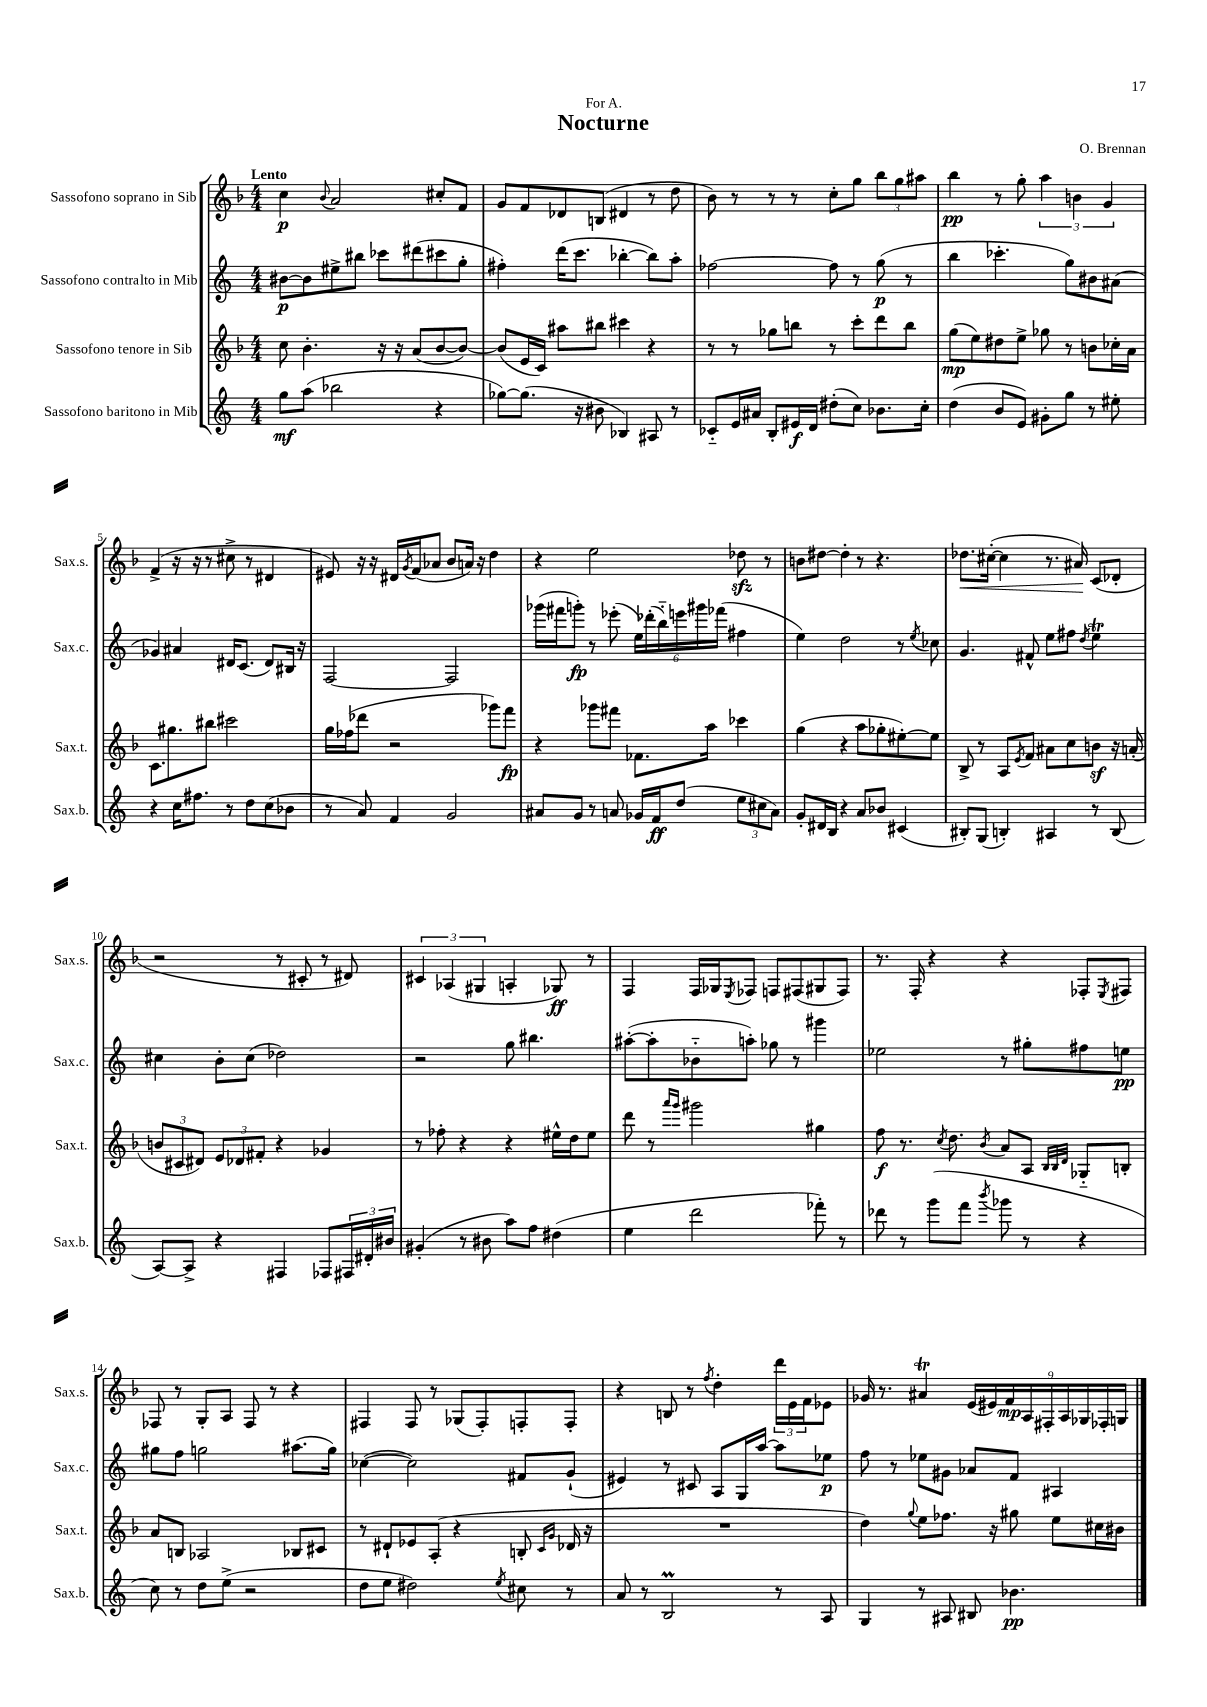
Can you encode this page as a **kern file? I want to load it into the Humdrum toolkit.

**kern	**dynam	**kern	**dynam	**kern	**dynam	**kern	**dynam
*part4	*part4	*part3	*part3	*part2	*part2	*part1	*part1
*staff4	*staff4	*staff3	*staff3	*staff2	*staff2	*staff1	*staff1
*I"Sassofono baritono in Mib	*	*I"Sassofono tenore in Sib	*	*I"Sassofono contralto in Mib	*	*I"Sassofono soprano in Sib	*
*I'Sax.b.	*	*I'Sax.t.	*	*I'Sax.c.	*	*I'Sax.s.	*
*clefG2	*	*clefG2	*	*clefG2	*	*clefG2	*
*k[]	*	*k[b-]	*	*k[]	*	*k[b-]	*
*M4/4	*	*M4/4	*	*M4/4	*	*M4/4	*
=1	=1	=1	=1	=1	=1	=1	=1
!	!	!	!	!	!	!LO:TX:a:B:t=Lento	!
8gg\L	mf	8cc\	.	[8b#X\L	p	4cc\	p
(8aa\J	.	4.b-'\	.	8b#\]	.	.	.
.	.	.	.	.	.	8qqb-/	.
2bb-X\	.	.	.	8ee#X^\	.	2a/	.
.	.	.	.	8bb#X\J	.	.	.
.	.	16r	.	8ccc-X\L	.	.	.
.	.	16r	.	.	.	.	.
.	.	(8a/L	.	(8ddd#X\	.	.	.
4r	.	[8b-/	.	8ccc#X\	.	8cc#X'/L	.
.	.	8b-/J_)	.	8gg'\J	.	8f/J	.
=2	=2	=2	=2	=2	=2	=2	=2
[8gg-X\L)	.	(8b-/L]	.	4ff#X'\)	.	8g/L	.
(8.gg-\J]	.	16e/L	.	.	.	8f/	.
.	.	16c/JJ)	.	.	.	.	.
.	.	8aa#X\L	.	(16ddd\KL	.	8d-X/	.
16r	.	.	.	8.ccc\J	.	.	.
8b#X\	.	8bb#X\J	.	.	.	(8Bn/J	.
4B-X/)	.	4ccc#X\	.	[4bb-X'\	.	4d#X/	.
8A#X/	.	4r	.	8bb-\L])	.	8r	.
8r	.	.	.	8aa'\J	.	8dd\	.
=3	=3	=3	=3	=3	=3	=3	=3
8c-X/L	.	8r	.	[2ff-X\	.	8b-\)	.
16e/L	.	8r	.	.	.	8r	.
16a#X/JJ	.	.	.	.	.	.	.
8B'/L	.	8gg-X\L	.	.	.	8r	.
16e#X/L	f	8bbn\J	.	.	.	8r	.
16d/JJ	.	.	.	.	.	.	.
(8dd#X'\L	.	8r	.	8ff-\]	.	8cc'\L	.
8cc\J)	.	8ccc'\L	.	8r	.	8gg\J	.
8.b-X\L	.	8ddd\	.	(8gg\	p	12bb-\L	.
.	.	.	.	.	.	12gg\	.
.	.	8bb\J	.	8r	.	.	.
.	.	.	.	.	.	12aa#X\J	.
16cc'\Jk	.	.	.	.	.	.	.
=4	=4	=4	=4	=4	=4	=4	=4
(4dd\	.	(8gg\L	mp	4bb\	.	4bb-\	pp
.	.	8ee\)	.	.	.	.	.
8b/L	.	8dd#X\	.	4.ccc-X'\	.	8r	.
8e/J)	.	8ee^\J	.	.	.	8gg'\	.
8g#X'\L	.	8gg-X\	.	.	.	6aa\	.
8gg\J	.	8r	.	8gg\L)	.	.	.
.	.	.	.	.	.	6bn\	.
8r	.	8bn\L	.	8b#X\	.	.	.
.	.	.	.	.	.	6g/	.
8ee#X'\	.	16cc-X'\L	.	(8a#X\J	.	.	.
.	.	16a\JJ	.	.	.	.	.
!!LO:LB:g=z
=5	=5	=5	=5	=5	=5	=5	=5
4r	.	8.c\L	.	4g-X/)	.	(4f^/	.
.	.	8.gg#X\	.	.	.	.	.
16cc\KL	.	.	.	4a#X/	.	16r	.
8.ff#X\J	.	.	.	.	.	16r	.
.	.	8bb#X\J	.	.	.	8r	.
8r	.	2ccc#X\	.	16d#X/KL	.	8cc#X^\	.
.	.	.	.	(8.c/J	.	.	.
8dd\L	.	.	.	.	.	8r	.
(8cc\	.	.	.	8d#/L)	.	4d#X/	.
8b-X\J	.	.	.	16B#X/Jk	.	.	.
.	.	.	.	16r	.	.	.
=6	=6	=6	=6	=6	=6	=6	=6
8r	.	16gg\LL	.	[2F/	.	8e#X/)	.
.	.	(16ff-X\J	.	.	.	.	.
8a/)	.	8ddd-X\J	.	.	.	16r	.
.	.	.	.	.	.	16r	.
4f/	.	2r	.	.	.	16d#X/LL	.
.	.	.	.	.	.	8qg/	.
.	.	.	.	.	.	(16f/J	.
.	.	.	.	.	.	8a-X/J	.
2g/	.	.	.	2F/]	.	8b-/L	.
.	.	.	.	.	.	16an/Jk)	.
.	.	.	.	.	.	16r	.
.	.	8ggg-X\L)	.	.	.	4dd\	.
.	.	8fff\J	fp	.	.	.	.
=7	=7	=7	=7	=7	=7	=7	=7
8a#X/L	.	4r	.	(16ggg-X\LL	.	4r	.
.	.	.	.	16fff#X\J	.	.	.
8g/J	.	.	.	8gggn'\J)	fp	.	.
8r	.	8ggg-X\L	.	8r	.	2ee\	.
8an/	.	8fff#X\J	.	(8eee-X'\	.	.	.
16g-X/LL	.	8.f-X\L	.	24ee\LL)	.	.	.
.	.	.	.	(24ddd-X'\	.	.	.
16f/J	ff	.	.	.	.	.	.
.	.	.	.	24bb\)	.	.	.
(8dd/J	.	.	.	24eeen\	.	.	.
.	.	.	.	24ggg#X\	.	.	.
.	.	16aa\Jk	.	.	.	.	.
.	.	.	.	(24fff-X\JJ	.	.	.
12ee\L	.	4ccc-X\	.	4ff#X\	.	8dd-Xzz\	.
12cc#X\	.	.	.	.	.	.	.
.	.	.	.	.	.	8r	.
12a\J)	.	.	.	.	.	.	.
=8	=8	=8	=8	=8	=8	=8	=8
8g'/L	.	(4gg\	.	4ee\)	.	8bn\L	.
16d#X/L	.	.	.	.	.	[8dd#X\J	.
16B/JJ	.	.	.	.	.	.	.
4r	.	4r	.	2dd\	.	4dd#'\]	.
8a/L	.	8aa\L	.	.	.	8r	.
8b-X/J	.	8gg-X'\	.	.	.	4.r	.
(4c#X/	.	[8ee#X'\)	.	8r	.	.	.
.	.	.	.	8qee/	.	.	.
.	.	8ee#\J]	.	8cc-X\	.	.	.
=9	=9	=9	=9	=9	=9	=9	=9
!	!	!	!	!	!	!	!LO:HP:b
8B#X'/L)	.	8B-^/	.	4.g/	.	8.dd-X\L	<
(8G/J	.	8r	.	.	.	.	.
.	.	.	.	.	.	([16cc#X'\Jk	.
4Bn'/)	.	8A/L	.	.	.	4cc#\]	.
.	.	8qe/	.	.	.	.	.
.	.	8f/J	.	8f#X^^/	.	.	.
4A#X/	.	8a#X\L	.	8ee\L	.	8.r	.
.	.	8cc\	.	8ff#X\J	.	.	.
.	.	.	.	.	.	16a#X/)	.
.	.	.	.	8qdd/	.	.	.
8r	.	8bnz\J	.	4eet\	.	(8c/L	[
(8B/	.	16r	.	.	.	8d-X'/J	.
.	.	(16an'/	.	.	.	.	.
!!LO:LB:g=z
=10	=10	=10	=10	=10	=10	=10	=10
[8A/L)	.	12bn/L	.	4cc#X\	.	2r	.
.	.	12c#X/	.	.	.	.	.
8A^/J]	.	.	.	.	.	.	.
.	.	12d#X/J)	.	.	.	.	.
4r	.	12e/L	.	8b'\L	.	.	.
.	.	12d-X/	.	.	.	.	.
.	.	.	.	(8cc#\J	.	.	.
.	.	12f#X'/J	.	.	.	.	.
4F#X/	.	4r	.	2dd-X\)	.	8r	.
.	.	.	.	.	.	8c#X'/	.
8F-X/L	.	4g-X/	.	.	.	8r	.
24F#X/L	.	.	.	.	.	8d#X/)	.
24d#X'/	.	.	.	.	.	.	.
24b#X/JJ	.	.	.	.	.	.	.
=11	=11	=11	=11	=11	=11	=11	=11
(4g#X'/	.	8r	.	2r	.	6c#X/	.
.	.	8ff-X'\	.	.	.	.	.
.	.	.	.	.	.	(6A-X/	.
8r	.	4r	.	.	.	.	.
.	.	.	.	.	.	6G#X/	.
8b#X\	.	.	.	.	.	.	.
8aa\L)	.	4r	.	8gg\	.	4An'/	.
8ff\J	.	.	.	4.bb#X\	.	.	.
(4dd#X\	.	16ee#X^^\LL	.	.	.	8G-X/)	ff
.	.	16dd\J	.	.	.	.	.
.	.	8ee#\J	.	.	.	8r	.
=12	=12	=12	=12	=12	=12	=12	=12
4ee\	.	8ddd\	.	([8aa#X'\L	.	4F/	.
.	.	8r	.	8aa#'\]	.	.	.
.	.	16qqaaa/LL	.	.	.	.	.
.	.	16qqggg/JJ	.	.	.	.	.
2ddd\	.	2ggg#X\	.	8b-X\	.	16F/LL	.
.	.	.	.	.	.	16G-X/J	.
.	.	.	.	.	.	8qE/	.
.	.	.	.	8aan'\J)	.	8F-X/J	.
.	.	.	.	8gg-X\	.	8Fn/L	.
.	.	.	.	8r	.	(8F#X/	.
8fff-X'\)	.	4gg#X\	.	4ggg#X\	.	8G#X/	.
8r	.	.	.	.	.	8F#/J)	.
=13	=13	=13	=13	=13	=13	=13	=13
8ddd-X\	.	8ff\	f	2ee-X\	.	8.r	.
8r	.	8.r	.	.	.	.	.
.	.	.	.	.	.	16F'/	.
(8ggg\L	.	.	.	.	.	4r	.
.	.	8qcc/	.	.	.	.	.
.	.	8.dd\	.	.	.	.	.
8fff\J	.	.	.	.	.	.	.
8qbbb/	.	8qb-/	.	.	.	.	.
8ggg-X\	.	8a/L	.	8r	.	4r	.
8r	.	8A/J	.	8gg#X'\L	.	.	.
.	.	32qqB-/LLL	.	.	.	.	.
.	.	32qqB-/	.	.	.	.	.
.	.	32qqd/JJJ	.	.	.	.	.
4r	.	8G-X/L	.	8ff#X\	.	8F-X'/L	.
.	.	.	.	.	.	8qE/	.
.	.	8Bn'/J	.	8een\J	pp	8F#X/J	.
!!LO:LB:g=z
=14	=14	=14	=14	=14	=14	=14	=14
8cc\)	.	8a/L	.	8gg#X\L	.	8F-X/	.
8r	.	8Bn/J	.	8ff\J	.	8r	.
8dd\L	.	2A-X/	.	2ggn\	.	8G'/L	.
(8ee^\J	.	.	.	.	.	8A/J	.
2r	.	.	.	.	.	8F-/	.
.	.	.	.	.	.	8r	.
.	.	8B-X/L	.	(8.aa#X\L	.	4r	.
.	.	8c#X/J	.	.	.	.	.
.	.	.	.	16gg\Jk)	.	.	.
=15	=15	=15	=15	=15	=15	=15	=15
8dd\L	.	8r	.	([4cc-X\	.	4F#X/	.
8ee\J	.	8d#X`/L	.	.	.	.	.
2dd#X\)	.	8e-X/	.	2cc-\])	.	8F#/	.
.	.	(8A'/J	.	.	.	8r	.
.	.	4r	.	.	.	(8G-X/L	.
.	.	.	.	.	.	8F#'/)	.
8qee/	.	.	.	.	.	.	.
8cc#X\	.	8Bn'/	.	8f#X/L	.	8Fn'/	.
.	.	16qqc/LL	.	.	.	.	.
.	.	16qqg/JJ	.	.	.	.	.
8r	.	16d-X/	.	(8g`/J	.	8F'/J	.
.	.	16r	.	.	.	.	.
=16	=16	=16	=16	=16	=16	=16	=16
8a/	.	1r	.	4e#X/)	.	4r	.
8r	.	.	.	.	.	.	.
2Bm/	.	.	.	8r	.	8Bn/	.
.	.	.	.	8c#X/	.	8r	.
.	.	.	.	.	.	8qff/	.
.	.	.	.	8A/L	.	4dd'\	.
.	.	.	.	16G/L	.	.	.
.	.	.	.	[16aa/JJ	.	.	.
8r	.	.	.	8aa\L]	.	24ddd\LL	.
.	.	.	.	.	.	24e\	.
.	.	.	.	.	.	24f\J	.
8A/	.	.	.	8ee-X\J	p	8e-X\J	.
=17	=17	=17	=17	=17	=17	=17	=17
4G/	.	4dd\)	.	8ff\	.	16g-X/	.
.	.	.	.	.	.	8.r	.
.	.	.	.	8r	.	.	.
.	.	8qqgg/	.	.	.	.	.
8r	.	8ee\L	.	8ee-X\L	.	4a#Xt/	.
8A#X/	.	8.ff-X\J	.	8g#X\J	.	.	.
8B#X/	.	.	.	8a-X/L	.	(18e/LL	.
.	.	.	.	.	.	18e#X/)	.
.	.	16r	.	.	.	.	.
.	.	.	.	.	.	18f/	mp
4.b-X\	pp	8gg#X\	.	8f/J	.	.	.
.	.	.	.	.	.	18A/	.
.	.	.	.	.	.	18F#X'/	.
.	.	8ee\L	.	4A#X/	.	.	.
.	.	.	.	.	.	18A/	.
.	.	.	.	.	.	18G-X/	.
.	.	16cc#X\L	.	.	.	.	.
.	.	.	.	.	.	18F-X'/	.
.	.	16b#X\JJ	.	.	.	.	.
.	.	.	.	.	.	18Gn/JJ	.
==	==	==	==	==	==	==	==
*-	*-	*-	*-	*-	*-	*-	*-
